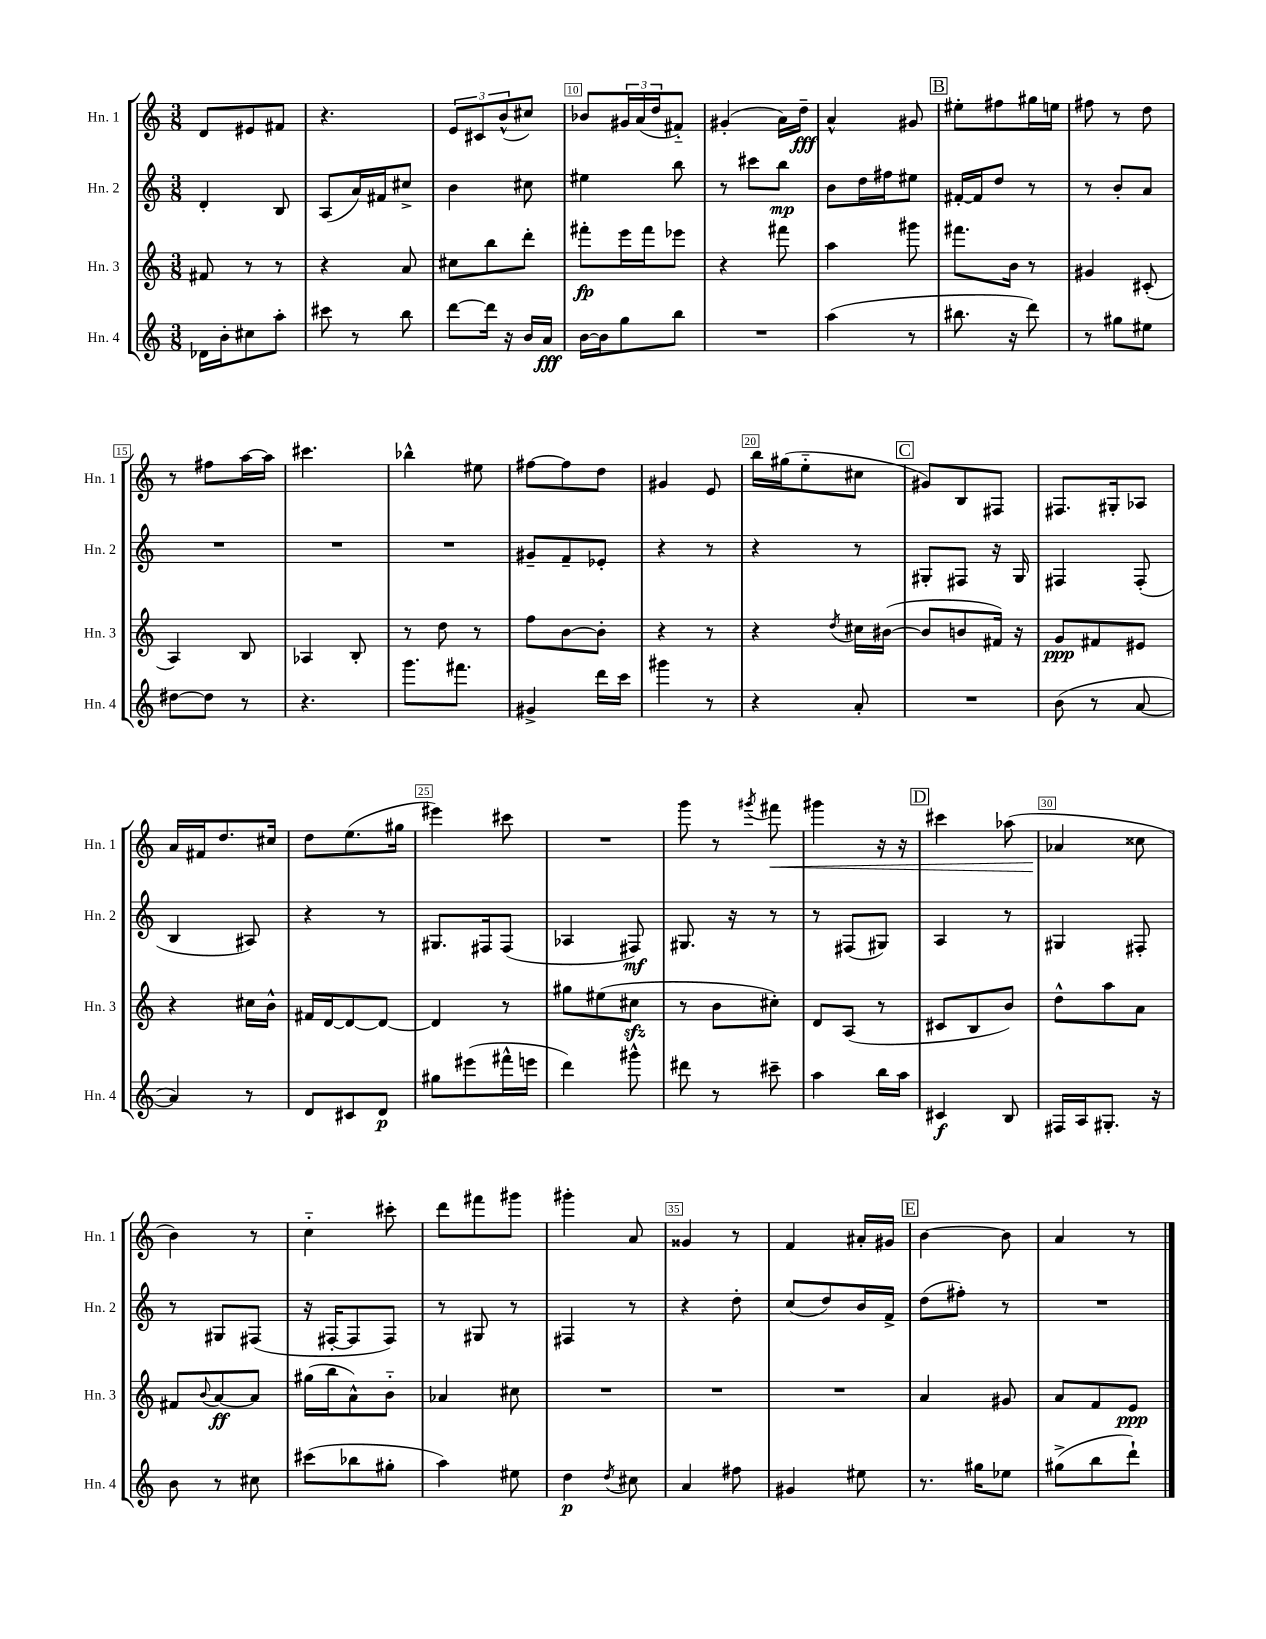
<<
\new StaffGroup <<
\new Staff = "s0" \with { instrumentName = "Hn. 1" shortInstrumentName = "Hn. 1" } {
    \clef treble \key c \major \numericTimeSignature \time 3/8
    d'8 eis'8 fis'8 |
    r4. |
    \tuplet 3/2 { e'8 cis'8 b'8-^( } cis''8) |
    bes'8 \tuplet 3/2 { gis'16 a'16( d''16 } fis'8-_) |
    gis'4-.( a'16) d''16--\fff |
    a'4-^ gis'8 |
    \mark \markup { \box "B" } eis''8-. fis''8 gis''16 e''16 |
    fis''8 r8 d''8 |
    r8 fis''8 a''16~ a''16 |
    cis'''4. |
    bes''4-^ eis''8 |
    fis''8~ fis''8 d''8 |
    gis'4 e'8 |
    b''16 gis''16( e''8-_ cis''8 |
    \mark \markup { \box "C" } gis'8) b8 fis8 |
    fis8. gis16-. aes8 |
    a'16 fis'16 d''8. cis''16 |
    d''8 e''8.( gis''16 |
    eis'''4) cis'''8 |
    R4. |
    g'''8 r8 \acciaccatura { gis'''8 } fis'''8\< |
    gis'''4 r16 r16 |
    \mark \markup { \box "D" } cis'''4 aes''8( |
    aes'4\! cisis''8 |
    b'4) r8 |
    c''4-_ cis'''8-. |
    d'''8 fis'''8 gis'''8 |
    gis'''4-. a'8 |
    gisis'4 r8 |
    f'4 ais'16-. gis'16 |
    \mark \markup { \box "E" } b'4~ b'8 |
    a'4 r8 \bar "|." |
}
\new Staff = "s1" \with { instrumentName = "Hn. 2" shortInstrumentName = "Hn. 2" } {
    \clef treble \key c \major \numericTimeSignature \time 3/8
    d'4-. b8 |
    a8( a'16) fis'16 cis''8-> |
    b'4 cis''8 |
    eis''4 b''8 |
    r8 cis'''8 b''8\mp |
    b'8 d''16 fis''16 eis''8 |
    \mark \markup { \box "B" } fis'16~-. fis'16 d''8 r8 |
    r8 b'8-. a'8 |
    R4. |
    R4. |
    R4. |
    gis'8-- f'8-- ees'8-. |
    r4 r8 |
    r4 r8 |
    \mark \markup { \box "C" } gis8-. fis8 r16 gis16 |
    fis4 fis8-.( |
    b4 ais8) |
    r4 r8 |
    gis8. fis16 fis8( |
    aes4 fis8\mf) |
    gis8. r16 r8 |
    r8 fis8( gis8) |
    \mark \markup { \box "D" } a4 r8 |
    gis4 fis8-. |
    r8 gis8 fis8( |
    r16 fis16~-. fis8 fis8) |
    r8 gis8 r8 |
    fis4 r8 |
    r4 d''8-. |
    c''8( d''8) b'16 f'16-> |
    \mark \markup { \box "E" } d''8( fis''8-.) r8 |
    R4. \bar "|." |
}
\new Staff = "s2" \with { instrumentName = "Hn. 3" shortInstrumentName = "Hn. 3" } {
    \clef treble \key c \major \numericTimeSignature \time 3/8
    fis'8 r8 r8 |
    r4 a'8 |
    cis''8 b''8 d'''8-. |
    fis'''8-.\fp e'''16 fis'''16 ees'''8 |
    r4 fis'''8 |
    a''4 gis'''8 |
    \mark \markup { \box "B" } fis'''8. b'16 r8 |
    gis'4 cis'8-.( |
    a4) b8 |
    aes4 b8-. |
    r8 d''8 r8 |
    f''8 b'8~ b'8-. |
    r4 r8 |
    r4 \acciaccatura { d''8 } cis''16 bis'16~( |
    \mark \markup { \box "C" } bis'8 b'8 fis'16) r16 |
    g'8\ppp fis'8 eis'8 |
    r4 cis''16 b'16-^ |
    fis'16 d'16~ d'8~ d'8~ |
    d'4 r8 |
    gis''8 eis''8( cis''8\sfz |
    r8 b'8 cis''8-.) |
    d'8 a8( r8 |
    \mark \markup { \box "D" } cis'8 b8 b'8) |
    d''8-^ a''8 a'8 |
    fis'8 \appoggiatura { b'8 } a'8~\ff a'8 |
    gis''16( b''16 a'8-^) b'8-_ |
    aes'4 cis''8 |
    R4. |
    R4. |
    R4. |
    \mark \markup { \box "E" } a'4 gis'8 |
    a'8 f'8 e'8\ppp \bar "|." |
}
\new Staff = "s3" \with { instrumentName = "Hn. 4" shortInstrumentName = "Hn. 4" } {
    \clef treble \key c \major \numericTimeSignature \time 3/8
    des'16 b'16-. cis''8 a''8-. |
    cis'''8 r8 b''8 |
    d'''8~ d'''16 r16 b'16 a'16\fff |
    b'16~ b'16 g''8 b''8 |
    R4. |
    a''4( r8 |
    \mark \markup { \box "B" } bis''8. r16 d'''8) |
    r8 gis''8 eis''8 |
    dis''8~ dis''8 r8 |
    r4. |
    g'''8. fis'''8. |
    gis'4-> d'''16 c'''16 |
    gis'''4 r8 |
    r4 a'8-. |
    \mark \markup { \box "C" } R4. |
    b'8( r8 a'8~ |
    a'4) r8 |
    d'8 cis'8 d'8\p |
    gis''8 eis'''8( fis'''16-^ e'''16 |
    d'''4) gis'''8-^ |
    dis'''8 r8 cis'''8-- |
    a''4 b''16 a''16 |
    \mark \markup { \box "D" } cis'4\f b8 |
    fis16 a16 gis8.-. r16 |
    b'8 r8 cis''8 |
    cis'''8( bes''8 gis''8-. |
    a''4) eis''8 |
    d''4\p \acciaccatura { d''8 } cis''8 |
    a'4 fis''8 |
    gis'4 eis''8 |
    \mark \markup { \box "E" } r8. gis''16 ees''8 |
    gis''8->( b''8 d'''8-!) \bar "|." |
}
>>
>>
\layout { \context { \Score currentBarNumber = #7 \override BarNumber.break-visibility = ##(#f #t #t) barNumberVisibility = #(every-nth-bar-number-visible 5) \override BarNumber.stencil = #(make-stencil-boxer 0.1 0.3 ly:text-interface::print) } }
